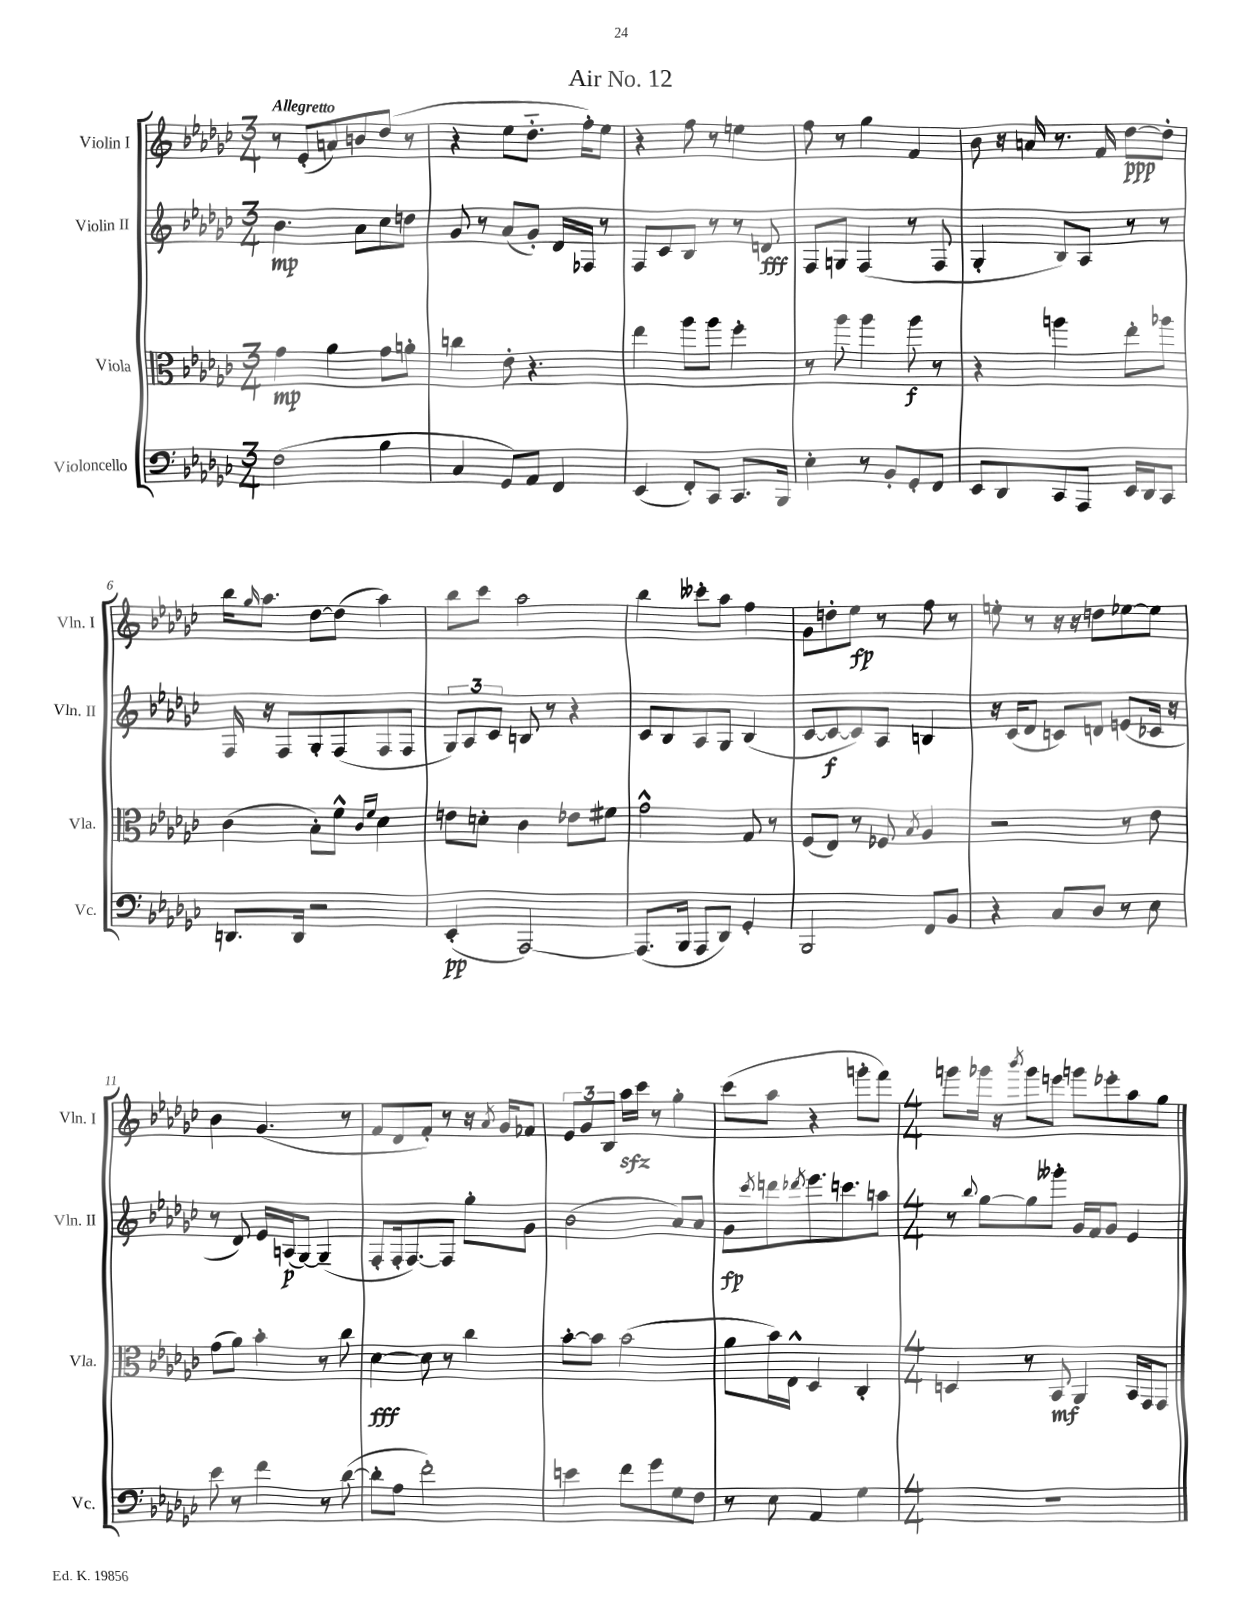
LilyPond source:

\header { title = "Air No. 12" }
<<
\new StaffGroup <<
\new Staff = "s0" \with { instrumentName = "Violin I" shortInstrumentName = "Vln. I" } {
    \clef treble \key ges \major \numericTimeSignature \time 3/4 \tempo "Allegretto"
    r8 ees'8-.( a'8) b'8 des''8( r8 |
    r4 ees''8 des''8.-_ f''16-.) ees''8 |
    r4 f''8 r8 e''4 |
    f''8 r8 ges''4 f'4 |
    bes'8 r16 a'16 r8. f'16 des''8~\ppp des''8-. |
    bes''16 \grace { ges''16 } aes''8. des''8~ des''8( aes''4) |
    bes''8 ces'''8 aes''2 |
    bes''4 ceses'''8-. aes''8 f''4 |
    ges'8 d''8-. ees''8\fp r8 f''8 r8 |
    e''8-. r8 r16 r16 d''8 ees''8~ ees''8 |
    bes'4 ges'4.( r8 |
    f'8 des'8 f'8-.) r8 r16 \acciaccatura { aes'8 } ges'16 fes'8 |
    \tuplet 3/2 { ees'8 ges'8 bes8 } aes''16\sfz ces'''16 r8 ges''4-. |
    ces'''8( aes''8 r4 g'''8-. f'''8) |
    \numericTimeSignature \time 4/4 g'''8 ges'''16 r16 \acciaccatura { bes'''8 } ges'''8 e'''8 g'''8 ees'''8-. aes''8 ges''8 \bar "|." |
}
\new Staff = "s1" \with { instrumentName = "Violin II" shortInstrumentName = "Vln. II" } {
    \clef treble \key ges \major \numericTimeSignature \time 3/4
    bes'4.\mp aes'8 ces''8 d''8 |
    ges'8 r8 aes'8( ges'8-.) des'16 fes16 r8 |
    f8 ces'8 bes8 r8 r8 d'8\fff |
    f8 g8 f4( r8 f8 |
    ges4-. bes8) aes8 r8 r8 |
    f16 r16 f8 ges8-. f8( f8 f8 |
    \tuplet 3/2 { ges8) aes8 ces'8 } b8 r8 r4 |
    ces'8 bes8 aes8 ges8 bes4( |
    ces'8~ ces'8~\f ces'8) aes8 b4 |
    r16 ces'16( des'8 c'8) d'8 e'8( ces'16 r16 |
    r8 des'8) ees'16 a16\p( ges8~) ges4--( |
    f8-. f16-. f8.~) f8 ges''8-. ges'8 |
    bes'2( aes'8) aes'8 |
    ges'8\fp \acciaccatura { ces'''8 } d'''8 \acciaccatura { des'''8 } ees'''8. c'''8. a''8 |
    \numericTimeSignature \time 4/4 r8 \appoggiatura { bes''8 } ges''8~ ges''8 geses'''8-. ges'16 f'16 ges'8 ees'4 \bar "|." |
}
\new Staff = "s2" \with { instrumentName = "Viola" shortInstrumentName = "Vla." } {
    \clef alto \key ges \major \numericTimeSignature \time 3/4
    ges'4\mp aes'4 ges'8 a'8-. |
    c''4 ees'8-. r4. |
    ees''4 aes''8 aes''8 f''4-. |
    r8 aes''8 aes''4 aes''8\f r8 |
    r4 a''4 ees''8-. aes''8 |
    ces'4( bes8-.) f'8-^ \grace { ces'16 f'16 } des'4 |
    e'8 d'8-. ces'4 ees'8 fis'8 |
    ges'2-^ ges8 r8 |
    f8( ees8) r8 fes8 \acciaccatura { bes8 } aes4 |
    r2 r8 ees'8 |
    ges'8( aes'8) bes'4-. r8 ces''8 |
    des'4~\fff des'8 r8 ces''4 |
    bes'8~-. bes'8 bes'2( |
    aes'8 bes'16) ees16-^ des4 ces4-. |
    \numericTimeSignature \time 4/4 d4 r8 bes,8\mf aes,4 bes,16 ges,16 ges,8 \bar "|." |
}
\new Staff = "s3" \with { instrumentName = "Violoncello" shortInstrumentName = "Vc." } {
    \clef bass \key ges \major \numericTimeSignature \time 3/4
    f2( bes4 |
    ces4 ges,8) aes,8 f,4 |
    ees,4( f,8-.) ces,8 ces,8. bes,,16 |
    ees4-. r8 bes,8-. ges,8-. f,8 |
    ees,8 des,8 ces,8 aes,,8 ees,16 des,16 ces,8 |
    d,8. d,16 r2 |
    ees,4-.\pp( aes,,2~) |
    aes,,8.( bes,,16 aes,,8 des,8) ges,4-. |
    bes,,2 f,8 bes,8 |
    r4 ces8 des8 r8 ees8 |
    ees'8 r8 f'4 r8 des'8~( |
    des'8-. aes8 f'2-.) |
    e'4 f'8 ges'8 ges8 f8 |
    r8 ees8 aes,4 ges4 |
    \numericTimeSignature \time 4/4 R1 \bar "|." |
}
>>
>>
